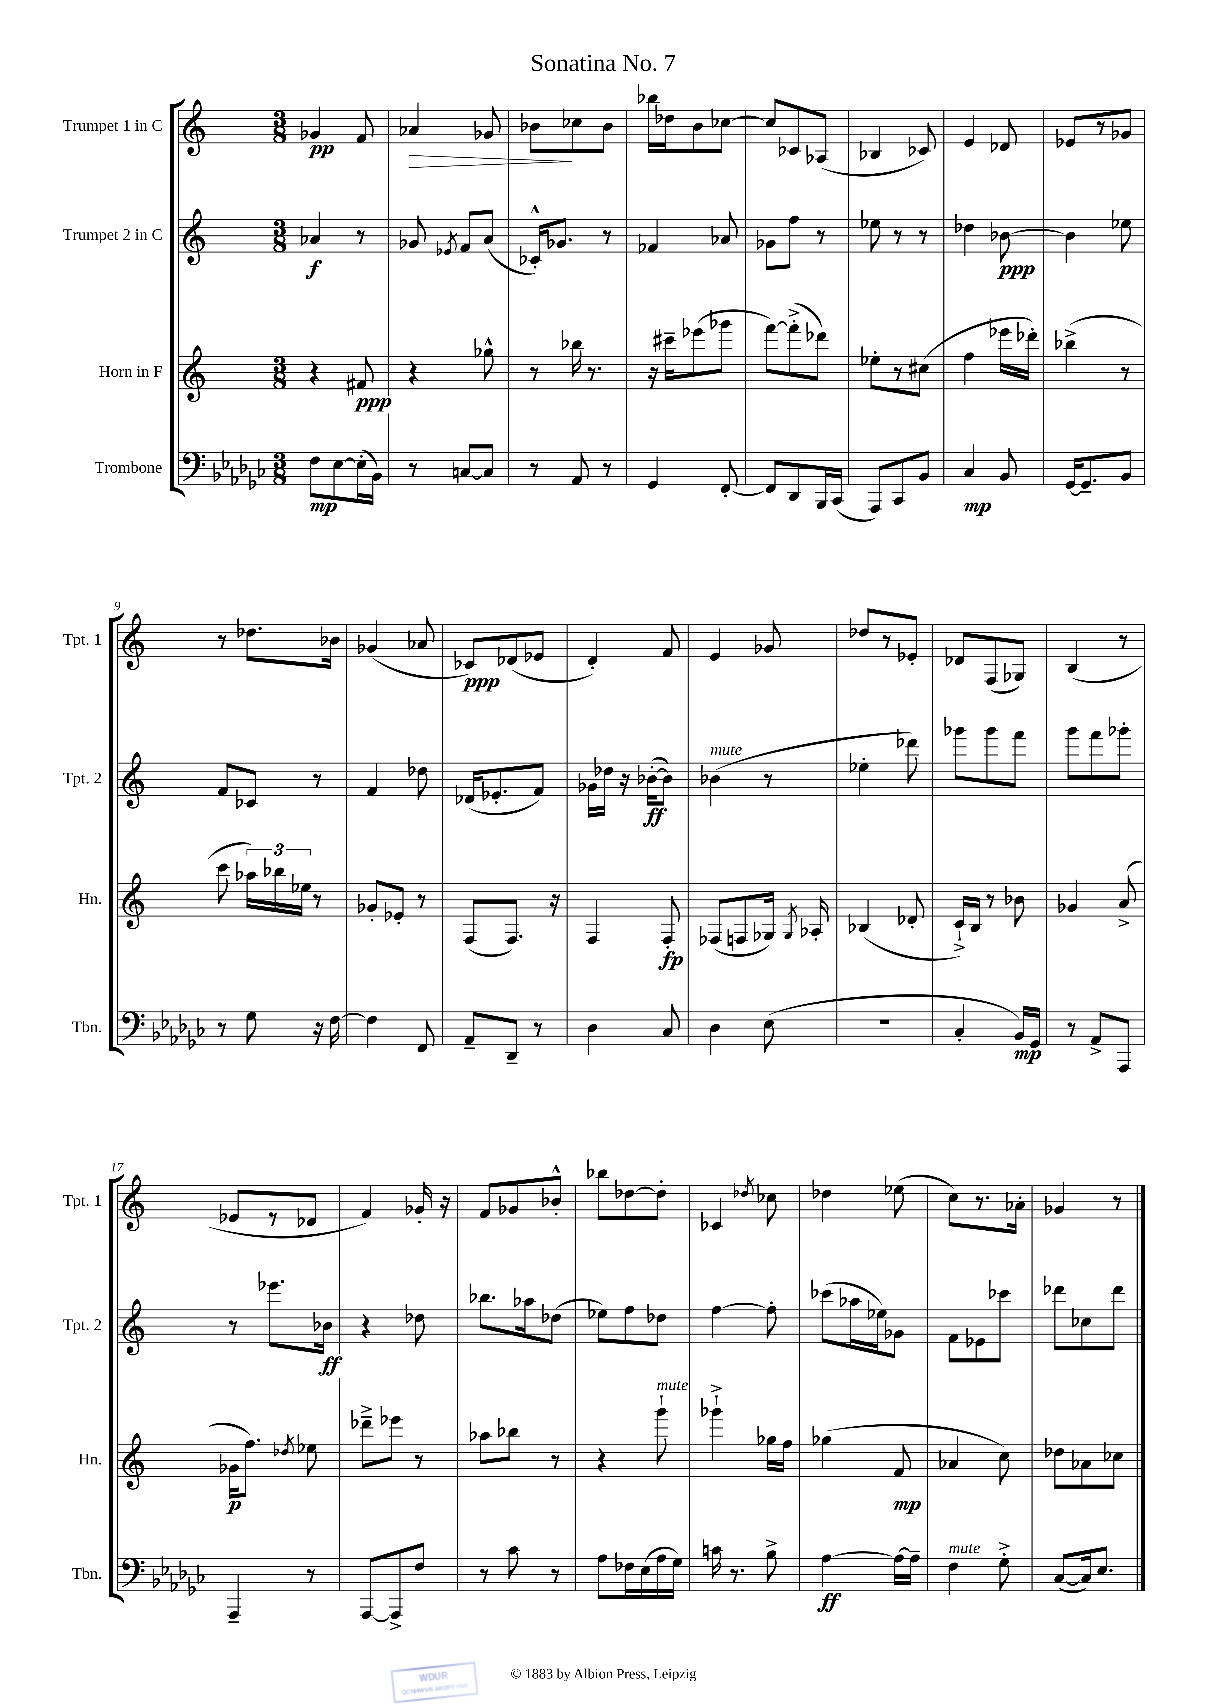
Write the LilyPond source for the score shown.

\header { title = "Sonatina No. 7" }
<<
\new StaffGroup <<
\new Staff = "s0" \with { instrumentName = "Trumpet 1 in C" shortInstrumentName = "Tpt. 1" } {
    \clef treble \key c \major \numericTimeSignature \time 3/8
    \autoBeamOff ges'4\pp f'8 |
    aes'4\> ges'8 |
    bes'8[\! ces''8 bes'8] |
    bes''16[ des''16 b'8 ces''8]~ |
    ces''8[ ces'8 aes8]( |
    bes4 ces'8) |
    e'4 des'8 |
    ees'8[ r8 ges'8] |
    r8 des''8.[ bes'16] |
    ges'4( aes'8 |
    ces'8[\ppp) des'8( ees'8] |
    d'4-.) f'8 |
    e'4 ges'8 |
    des''8[ r8 ees'8]-. |
    des'8[ f8( ges8]) |
    b4( r8 |
    ees'8[ r8 des'8] |
    f'4) ges'16-. r16 |
    f'8[ ges'8 bes'8]-.-^ |
    bes''8[ des''8~ des''8]-. |
    ces'4 \acciaccatura { des''8 } ces''8 |
    des''4 ees''8( |
    c''8[) r8. aes'16]-. |
    ges'4 r8 \bar "|." |
}
\new Staff = "s1" \with { instrumentName = "Trumpet 2 in C" shortInstrumentName = "Tpt. 2" } {
    \clef treble \key c \major \numericTimeSignature \time 3/8
    \autoBeamOff aes'4\f r8 |
    ges'8 \acciaccatura { ees'8 } f'8[ a'8]( |
    ces'16[-.-^) ges'8.] r8 |
    fes'4 aes'8 |
    ges'8[ f''8] r8 |
    ees''8 r8 r8 |
    des''4 bes'8~\ppp |
    bes'4 ees''8 |
    f'8[ ces'8] r8 |
    f'4 des''8 |
    des'16[( ees'8.-. f'8]) |
    ges'16[ des''16] r16 bes'16[~-.\ff( bes'8]) |
    bes'4^\markup { \italic "mute" }( r8 |
    ees''4-. des'''8) |
    ges'''8[ ges'''8 f'''8] |
    g'''8[ f'''8 ges'''8]-. |
    r8 ees'''8.[ bes'16]\ff |
    r4 des''8 |
    bes''8.[ aes''16 des''8]( |
    ees''8[) f''8 des''8] |
    f''4~ f''8-. |
    ces'''8[( aes''16 ees''16) ges'8] |
    f'8[ ees'8 ces'''8] |
    des'''8[ ces''8 des'''8] \bar "|." |
}
\new Staff = "s2" \with { instrumentName = "Horn in F" shortInstrumentName = "Hn." } {
    \clef treble \key c \major \numericTimeSignature \time 3/8
    \autoBeamOff r4 fis'8\ppp |
    r4 ges''8-^ |
    r8 bes''16 r8. |
    r16 cis'''16[-- ees'''8( ges'''8] |
    f'''8[~) f'''8-.->( des'''8]) |
    ees''8[-. r8 cis''8]( |
    f''4 ees'''16[ des'''16]-.) |
    bes''4->( r8 |
    c'''8 \tuplet 3/2 { aes''16[) bes''16 ees''16] } r8 |
    ges'8[-. ees'8]-. r8 |
    f8[( f8.]) r16 |
    f4 f8-.\fp |
    fes8[( f8 ges16]) \acciaccatura { ges8 } aes16-. |
    bes4( des'8-. |
    c'16[-!->) b16] r8 bes'8 |
    ges'4 a'8->( |
    ges'16[\p f''8.]) \acciaccatura { des''8 } ees''8 |
    des'''8[---> ees'''8] r8 |
    aes''8[ bes''8] r8 |
    r4 g'''8-!^\markup { \italic "mute" } |
    ges'''4-!-> ges''16[ f''16] |
    ges''4( f'8\mp |
    aes'4 c''8) |
    des''8[ aes'8 ces''8] \bar "|." |
}
\new Staff = "s3" \with { instrumentName = "Trombone" shortInstrumentName = "Tbn." } {
    \clef bass \key ges \major \numericTimeSignature \time 3/8
    \autoBeamOff f8[\mp ees8~ ees16-.( bes,16]) |
    r8 c8[~ c8] |
    r8 aes,8 r8 |
    ges,4 f,8~-. |
    f,8[ des,8 bes,,16 ces,16]( |
    aes,,8[) ces,8 bes,8] |
    ces4\mp bes,8 |
    ges,16[~ ges,8.-- bes,8] |
    r8 ges8 r16 f16~ |
    f4 f,8 |
    aes,8[-- des,8]-- r8 |
    des4 ces8 |
    des4 ees8( |
    R4. |
    ces4-. bes,16[\mp) ges,16] |
    r8 aes,8[-> aes,,8] |
    aes,,4-- r8 |
    aes,,8[~ aes,,8-> f8] |
    r8 ces'8 r8 |
    aes8[ fes16 ees16( aes16 ges16]) |
    c'16 r8. bes8-> |
    aes4~\ff aes16[~ aes16]-- |
    f4^\markup { \italic "mute" } ges8-.-> |
    ces8[~( ces16) ees8.] \bar "|." |
}
>>
>>
